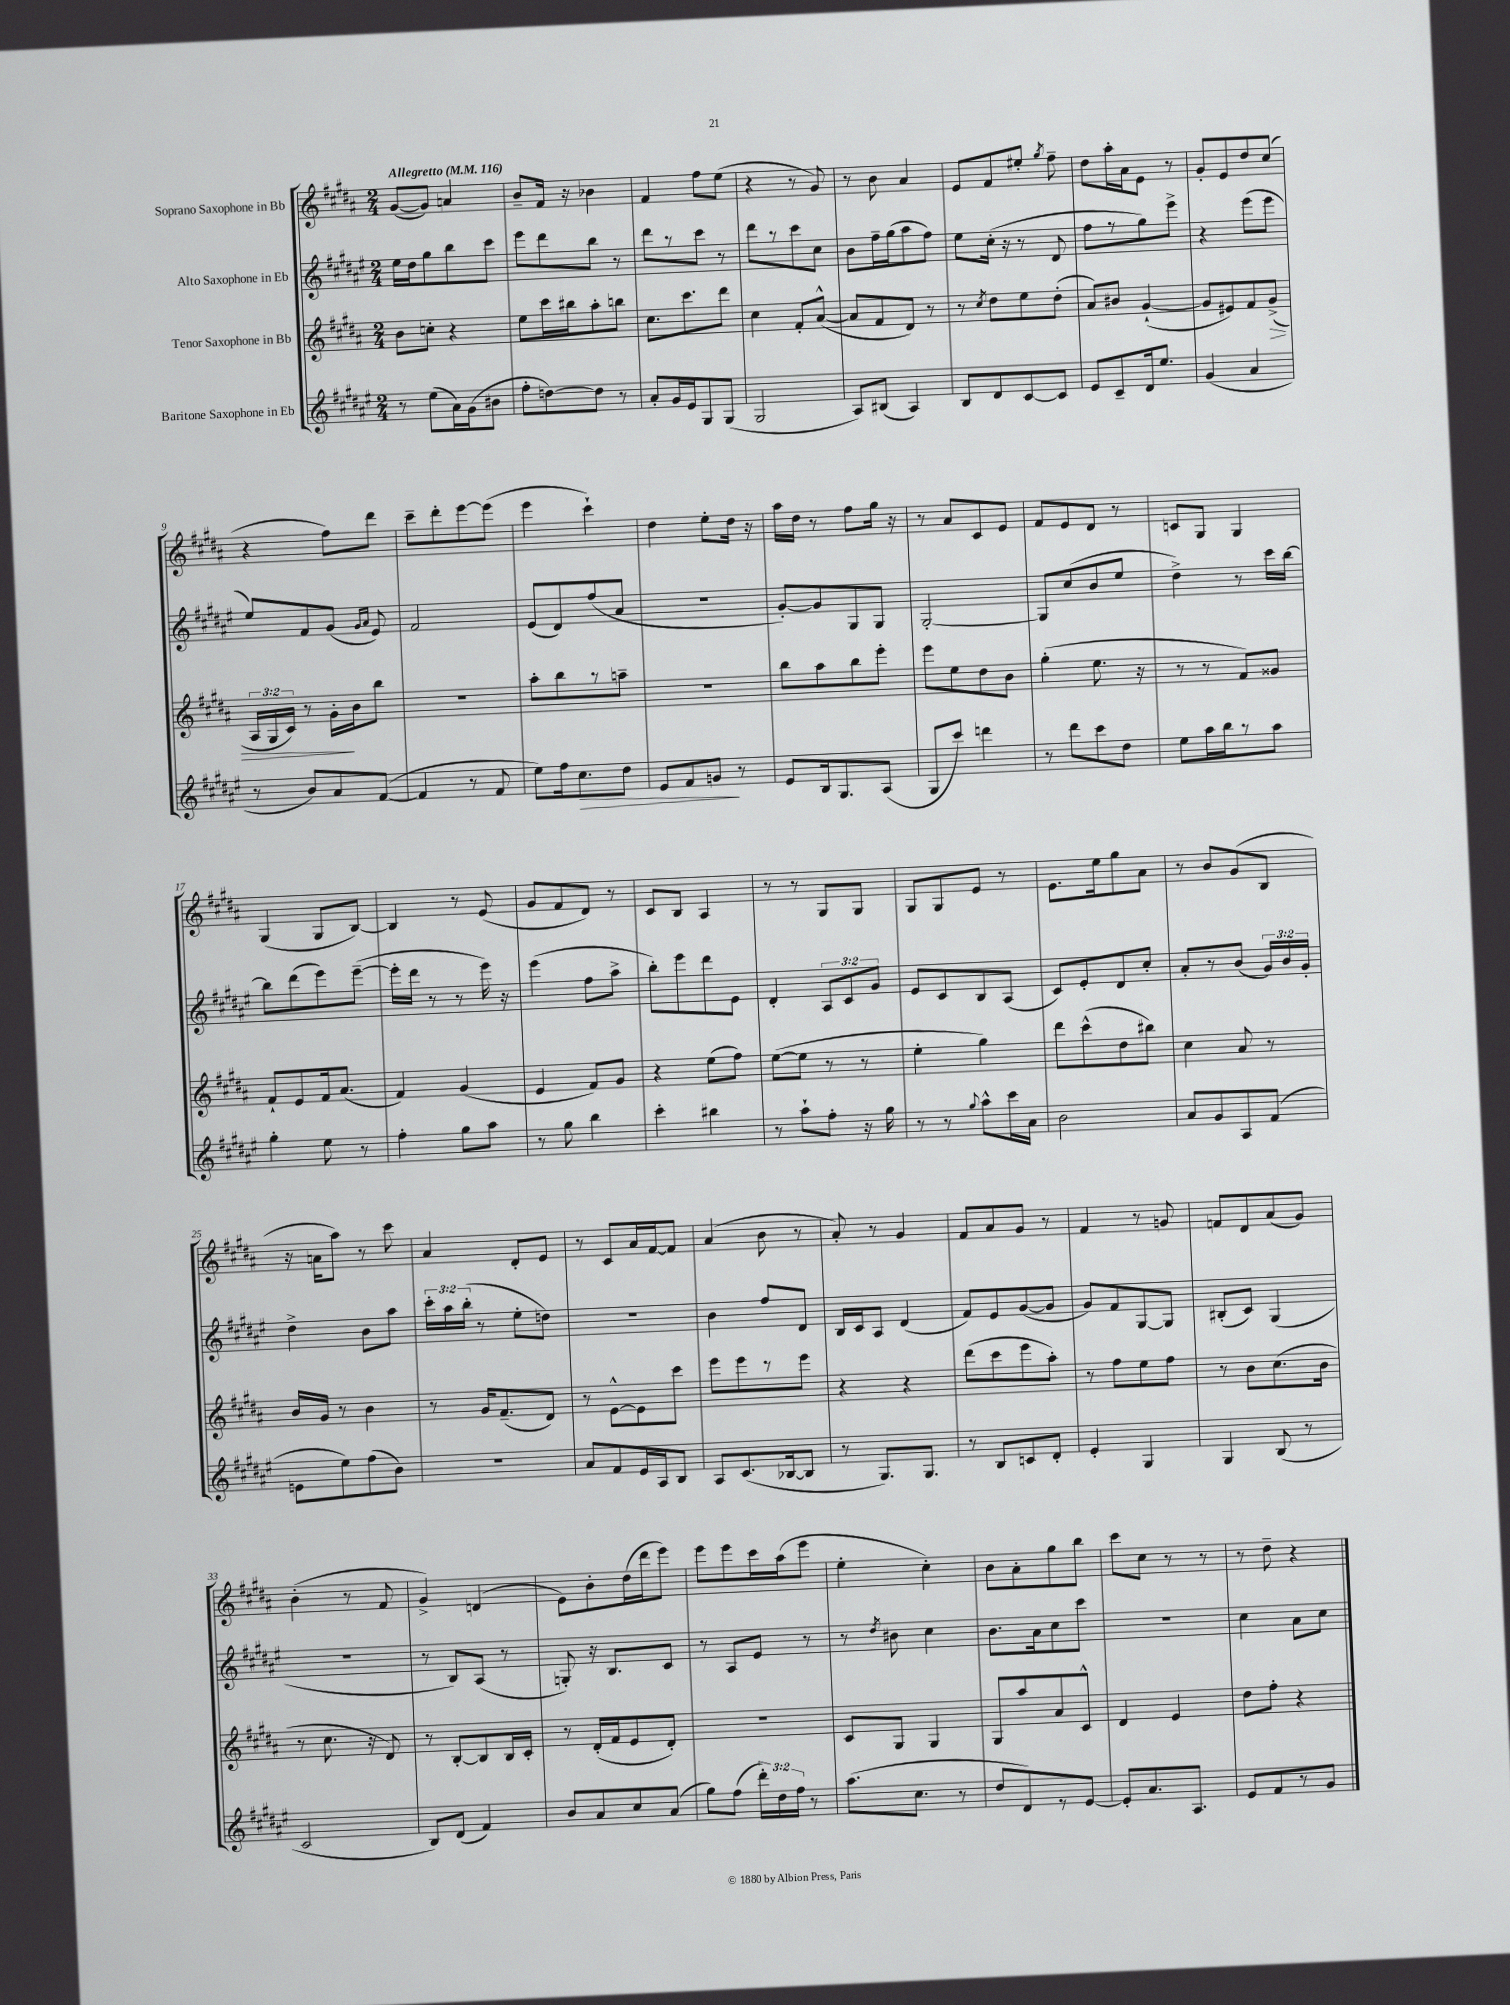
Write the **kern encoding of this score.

**kern	**kern	**kern	**kern
*staff4	*staff3	*staff2	*staff1
*clefG2	*clefG2	*clefG2	*clefG2
*k[f#c#g#d#a#e#]	*k[f#c#g#d#a#]	*k[f#c#g#d#a#e#]	*k[f#c#g#d#a#]
*M2/4	*M2/4	*M2/4	*M2/4
*MM116	*MM116	*MM116	*MM116
8r	8b	16ee#	([8g#
.	.	16dd#	.
(8ee#	8cc'	8gg#	8g#])
16a#)	4r	8bb	4a
(16g#	.	.	.
8b#	.	8ccc#	.
=	=	=	=
8ff#'	8ee	8eee#	8b~
[8dd)	16ccc#	8ddd#	16f#
.	16bb#	.	16r
8dd]	8aa#'	8bb	4b-
8r	8bb	8r	.
=	=	=	=
8a#'	8.cc#	8ddd#	4f#
16g#	.	8r	.
16e#	8.ccc#	.	.
8G#	.	8ccc#	8ff#
(8G#	8ddd#	8r	(8ee
=	=	=	=
2G#	4cc#	8ddd#	4r
.	.	8r	.
.	8f#'	8ccc#	8r
.	([8a#^^	8cc#	8g#)
=	=	=	=
8A#)	8a#]	8b	8r
(8B#	8f#	16ff#~	8b
.	.	(16gg#	.
4A#)	8d#)	8aa#	4a#
.	8r	8ff#)	.
=	=	=	=
8B	8r	8ee#	8e
.	8qcc#	.	.
8d#	8dd#	(16cc#'	8f#
.	.	16r	.
[8c#	8ee	8r	8ee#'
.	.	.	8qgg#
8c#]	(8dd#'	8d#	8ff#~
=	=	=	=
8e#	8a#)	8ff#	8dd#
8c#~	8b#	8r	16aa#'
.	.	.	16a#
16d#	([4g#`	8gg#)	8e
8.ee#	.	.	.
.	.	8eee#^	8r
=	=	=	=
(4g#	8g#]	4r	8g#'
.	8e#)	.	8e
4a#	8f#	(8eee#	8dd#
.	(8g#^	8eee#	(8cc#
=	=	=	=
8r	24A#	8ee#)	4r
.	24G#	.	.
.	24c#)	.	.
8b)	8r	8f#	.
8a#	16g#'	(8g#	8ff#)
.	16b	.	.
.	.	16qqg#	.
.	.	16qqa#	.
([8f#	8bb	8e#)	8ddd#
=	=	=	=
4f#]	2r	2f#	8ccc#~
.	.	.	8ddd#'
8r	.	.	[8eee
8f#	.	.	(8eee]
=	=	=	=
8ee#)	8aa#'	(8e#	4eee
16ff#	8bb	8d#)	.
8.cc#	.	.	.
.	8r	(8ff#	4ccc#`)
8dd#	8aa~	8a#	.
=	=	=	=
8e#	2r	2r	4dd#
8f#	.	.	.
8g	.	.	8ee'
8r	.	.	16dd#
.	.	.	16r
=	=	=	=
8e#	8bb	[8g#')	16aa#
.	.	.	16dd#
16B	8aa#	8g#]	8r
8.G#	.	.	.
.	8bb	8G#	8ff#
(8A#	8eee'	8G#	16gg#
.	.	.	16r
=	=	=	=
8G#	8eee	[2G#'	8r
8ccc#)	8ee	.	8a#
4ddd	8dd#	.	8c#
.	8b	.	8e
=	=	=	=
8r	(4gg#'	8G#]	8f#
8ddd#	.	(8cc#	8e
8ccc#	8.ee	8b	8d#
8dd#	.	8ee#	8r
.	16r	.	.
=	=	=	=
8ee#	8r	4dd#^)	8c
16aa#	8r	.	8G#
16bb	.	.	.
8r	8f#)	8r	4G#
8aa#	8g##	16ccc#	.
.	.	[16bb	.
=	=	=	=
4gg#'	8f#`	8bb]	(4G#
.	8e	(8ddd#	.
8ee#	16f#	8eee#)	8G#
.	(8.a#	.	.
8r	.	([8eee#~	[8B)
=	=	=	=
4ff#'	4f#)	16eee#']	4B]
.	.	16ddd#	.
.	.	8r	.
8gg#	(4g#	8r	8r
8aa#	.	16eee#)	(8e
.	.	16r	.
=	=	=	=
8r	4e	(4eee#	8g#
8gg#	.	.	8f#
4bb	8f#)	8ff#	8d#)
.	8g#	8aa#^	8r
=	=	=	=
4ccc#'	4r	8bb')	8c#
.	.	8eee#	8B
4bb#	(8ee	8ddd#	4A#
.	8ff#)	8e#	.
=	=	=	=
8r	([8ee	4d#'	8r
8aa#`	8ee]	.	8r
8ff#'	8r	12A#	8G#
.	.	12c#	.
16r	8r	.	8G#
.	.	12g#	.
16gg#	.	.	.
=	=	=	=
8r	4ee'	8e#	8G#
8r	.	8c#	8G#
8qqgg#	.	.	.
8aa#^^	4gg#)	8B	8e
16ccc#	.	(8A#	8r
16a#	.	.	.
=	=	=	=
2b	8ddd#	8c#)	8.e
.	(8ccc#^^	8e#'	.
.	.	.	16ee
.	8dd#	8d#	8gg#
.	8bb#)	8cc#'	8a#
=	=	=	=
8a#	4cc#	8a#'	8r
8g#	.	8r	8b
8A#	8a#	(8b	(8g#
(8f#	8r	24g#)	8B
.	.	24b	.
.	.	24g#'	.
=	=	=	=
8e	16b	4dd#^	16r
.	16g#	.	16a
8ee#)	8r	.	8aa#)
(8ff#	4b	8b	8r
8b)	.	8aa#	8ccc#
=	=	=	=
2r	8r	24ccc#'	4a#
.	.	24aa#	.
.	.	(24bb'	.
.	16g#	8r	.
.	(8.f#~	.	.
.	.	8ee#'	8d#'
.	8d#)	8dd)	8e
=	=	=	=
8a#	8r	2r	8r
8f#	[8e^^	.	8c#
16e#	8e]	.	16a#
16A#	.	.	[16f#
8B	8ccc#	.	8f#]
=	=	=	=
8A#	8eee	4b	(4a#
(8.c#	8eee	.	.
.	8r	8ff#	8b
[16B-	.	.	.
8B-]	8eee	8d#	8r
=	=	=	=
8r	4r	16B	8a#')
.	.	16c#	.
8.G#)	.	8A#	8r
.	4r	(4d#	4g#
8.G#	.	.	.
=	=	=	=
8r	(8ddd#	8f#)	8f#
8B	8ccc#	8e#	8a#
8c	8eee	([8g#	8g#
8d#'	8aa#')	8g#]	8r
=	=	=	=
4e#'	8r	8g#)	4f#
.	8ff#	8f#	.
4G#	8ee	[8G#	8r
.	8ff#	8G#]	8g
=	=	=	=
4G#	8r	(8B#'	8f
.	8b	8c#)	8d#
(8B	(8.cc#	(4G#	(8a#
8r	.	.	8g#)
.	16b	.	.
=	=	=	=
2c#	8r	2r	(4b'
.	8.cc#	.	.
.	.	.	8r
.	16r	.	.
.	8d#)	.	8f#
=	=	=	=
8B)	8r	8r	4g#^)
(8d#	[8B'	8B)	.
4f#)	8B]	(8A#	(4d
.	16B	8r	.
.	16c#'	.	.
=	=	=	=
8b	8r	8G')	8e)
8a#	(16d#'	16r	8b'
.	16f#	8.B	.
8cc#	8e	.	(16dd#
.	.	.	16ddd#
(8a#	8d#')	8c#	8eee)
=	=	=	=
8gg#)	2r	8r	8eee
(8ff#	.	8A#	8eee
24ddd#')	.	8e#	16ccc#
24dd#	.	.	.
.	.	.	(16aa#
24ff#	.	.	.
8r	.	8r	8eee
=	=	=	=
(8.aa#	8c#	8r	4ee'
.	.	8qdd#	.
.	8G#	8b#	.
8.cc#	.	.	.
.	4G#	4cc#	4cc#')
8r	.	.	.
=	=	=	=
8dd#	8G#	8.b	8b
8d#)	8aa#	.	8a#'
.	.	16a#	.
8r	8a#	8cc#	8gg#
[8e#	8c#^^	8ccc#	8bb
=	=	=	=
8e#']	4d#	2r	8ccc#
8.a#	.	.	8cc#
.	4e	.	8r
8.A#	.	.	.
.	.	.	8r
=	=	=	=
8e#	8dd#	4cc#	8r
8f#	8ff#'	.	8dd#~
8r	4r	8a#	4r
8g#	.	8cc#	.
==	==	==	==
*-	*-	*-	*-
